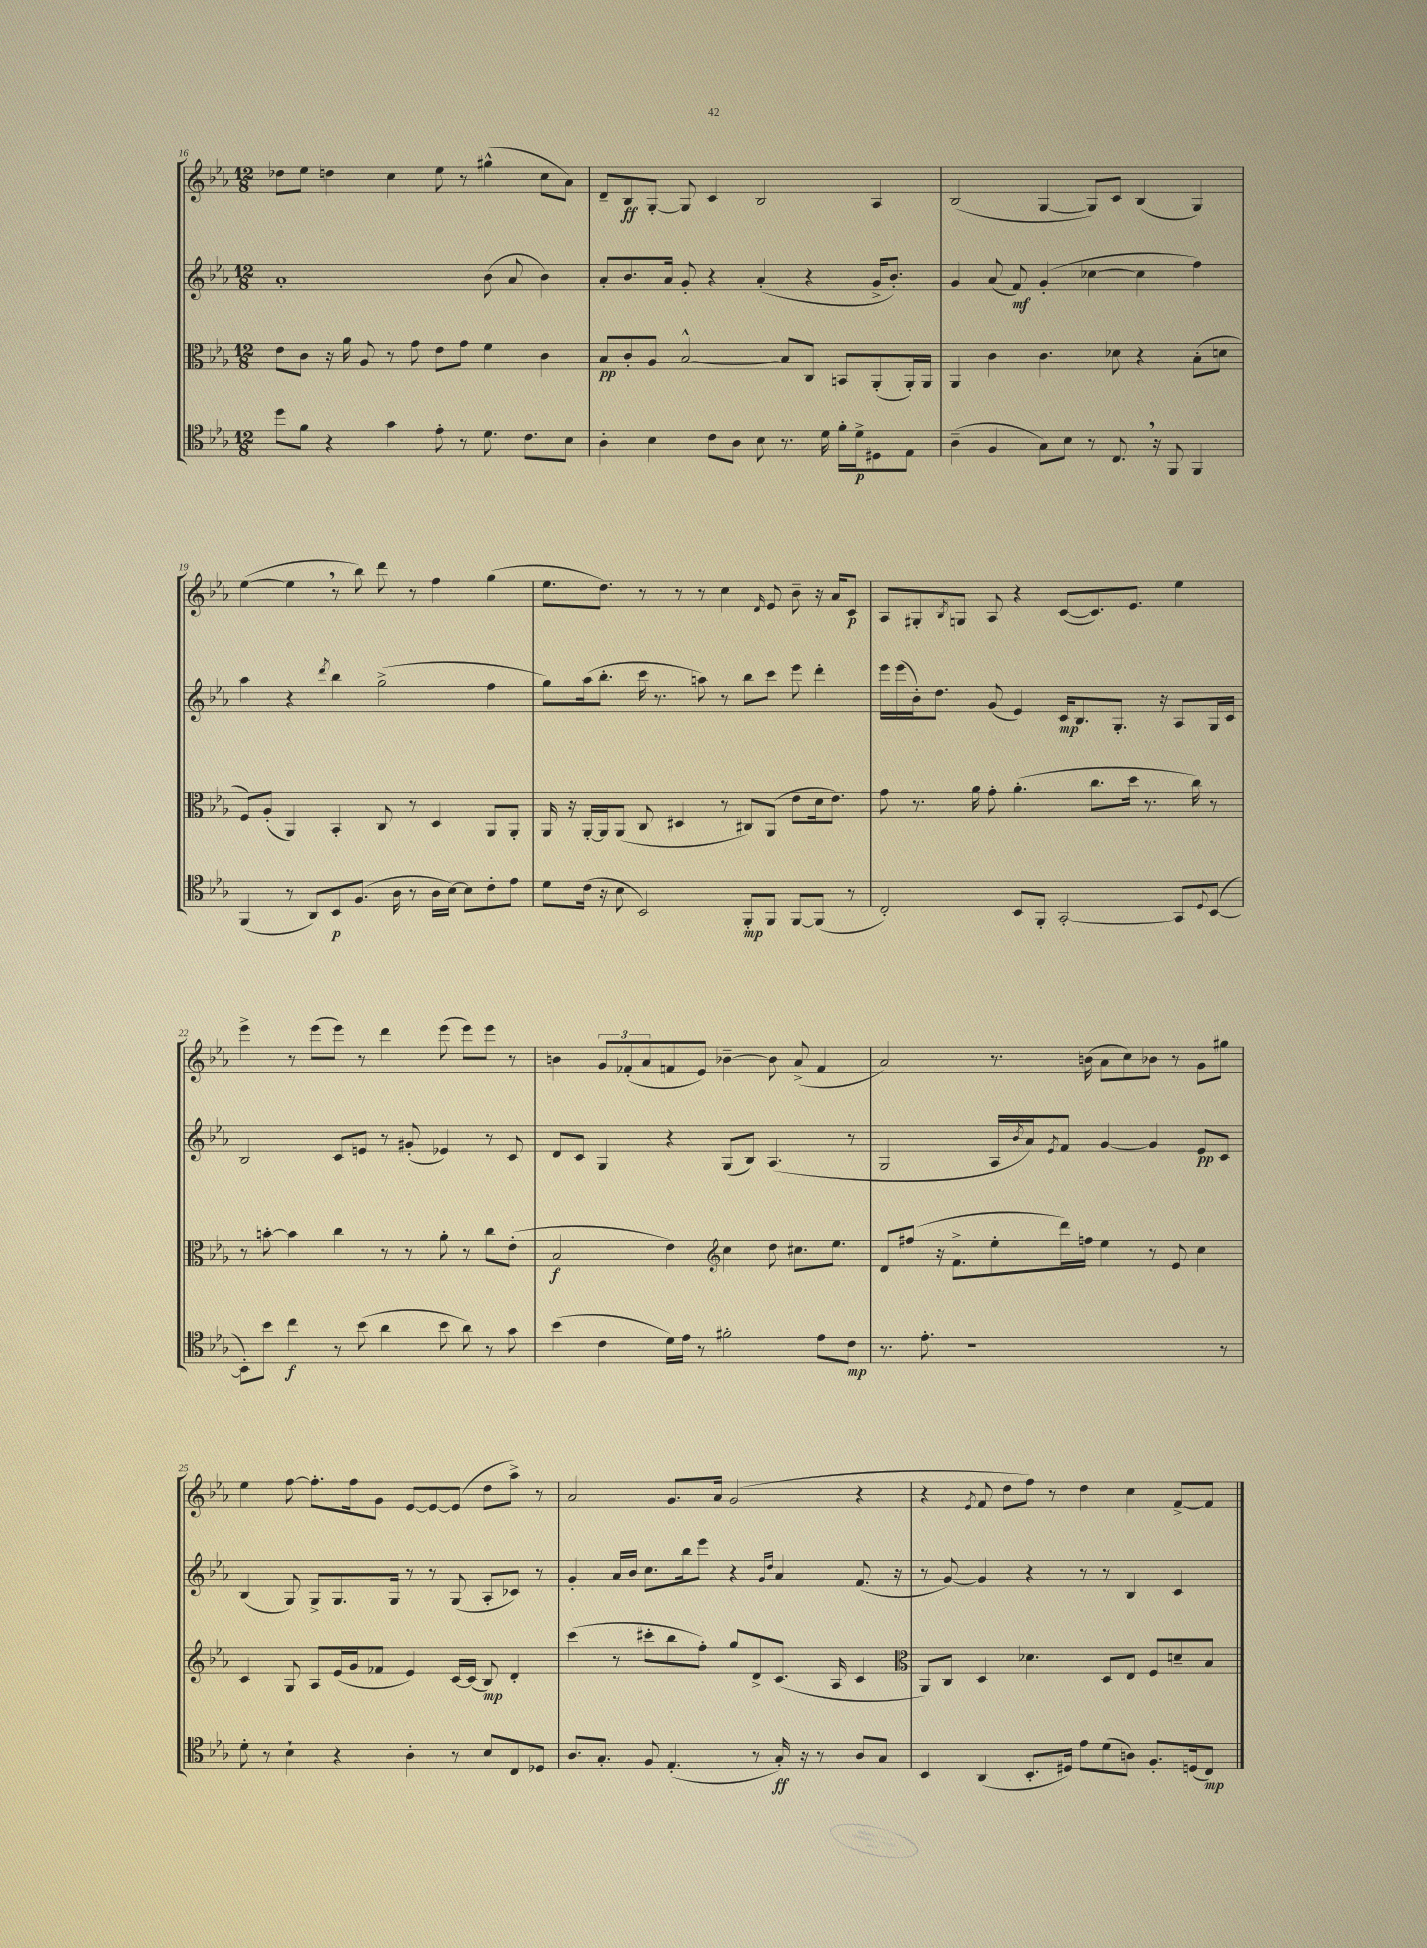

**kern	**kern	**kern	**kern
*staff4	*staff3	*staff2	*staff1
*clefC4	*clefC3	*clefG2	*clefG2
*k[b-e-a-]	*k[b-e-a-]	*k[b-e-a-]	*k[b-e-a-]
*M12/8	*M12/8	*M12/8	*M12/8
8dd	8e-	1a-'	8dd-
8f	8c	.	8ee-
4r	16r	.	4dd
.	16a-	.	.
.	8A-	.	.
4g	8r	.	4cc
.	8g	.	.
8e-'	8e-	.	8ee-
8r	8g	.	8r
8.d	4f	(8b-	(4gg#^^
.	.	8a-	.
8.c	.	.	.
.	4c	4b-)	8cc
8B-	.	.	8a-)
=	=	=	=
4A-'	8B-	8a-'	8d~
.	8c'	8.b-	8B-
4B-	8A-	.	[8G'
.	.	16a-	.
.	[2B-^^	8g'	8G]
8c	.	4r	4c
8A-	.	.	.
8B-	.	(4a-'	2B-
8.r	8B-]	.	.
.	8C	4r	.
16d	.	.	.
16f'	8BB	.	.
16d^	.	.	.
8D#	(8AA-'	16g^	4A-
.	.	8.b-')	.
8E-	16AA-')	.	.
.	16AA-	.	.
=	=	=	=
(4A-~	4AA-	4g	(2B-
4F	4c	(8a-	.
.	.	8f)	.
8G)	4.c	(4g'	[4G
8B-	.	.	.
8r	.	[4cc-	8G])
8.C	8d-	.	8c
.	4r	4cc-]	(4B-
16r	.	.	.
8FF	.	.	.
4FF	(8B-'	4ff)	4G)
.	8d	.	.
=	=	=	=
(4FF	8F)	4aa-	([4ee-
.	(8A-'	.	.
8r	4AA-)	4r	4ee-]
8AA-)	.	.	.
.	.	8qddd	.
8BB-	4BB-'	4bb-	8r
(8.F	.	.	8bb-)
.	8C	(2gg^	8ddd
16A-	.	.	.
8r	8r	.	8r
16A-	4D	.	4ff
[16B-)	.	.	.
8B-]	.	.	.
8c'	8AA-	4ff	(4gg
8e-	8AA-'	.	.
=	=	=	=
8d	16AA-	8gg)	8.ee-
.	16r	.	.
(16c	[16AA-'	(16aa-	.
16r	16AA-]	8.bb-'	8.dd)
8B-	(8AA-	.	.
2BB-)	8C	16ccc	8r
.	.	8.r	.
.	4D#	.	8r
.	.	8aa)	8r
.	8r	8r	4cc
8FF'	8C#)	8bb-	.
.	.	.	16qqd
8FF	(8AA-	8ccc	8e-
[8FF	8e-	8eee-	8b-~
(8FF]	16d	4ddd'	16r
.	8.e-)	.	16a-
8r	.	.	8c
=	=	=	=
2C')	8g	16eee-	8A-
.	.	(16eee-	.
.	8.r	16b-')	8G#'
.	.	8.dd	.
.	.	.	8qB-
.	.	.	8G
.	16a-	.	.
.	8g'	(8g	8A-
8BB-	(4.a-'	4e-)	4r
8FF'	.	.	.
[2GG'	.	16c	([8c
.	.	8.B-	.
.	8.cc	.	8.c])
.	.	8.G'	.
.	16dd	.	8.e-
.	8.r	.	.
.	.	16r	.
8GG]	.	8A-	4ee-
.	16cc)	.	.
8qqD	.	.	.
([8BB-	8r	16G	.
.	.	16c	.
=	=	=	=
8BB-'])	8r	2B-	4eee-^
8b-	[8b'	.	.
4cc	4b]	.	8r
.	.	.	(8eee-
8r	4cc	8c	8eee-)
(8b-	.	8e	8r
4a-	8r	8r	4ddd
.	8r	(8g#'	.
8b-	8a-'	4e-)	(8eee-
8a-)	8r	.	8eee-)
8r	8cc	8r	8eee-
8g	(8e-'	8c	8r
=	=	=	=
(4b-	2B-	8d	4b
.	.	8c	.
4c	.	4G	12g
.	.	.	(12f-'
.	.	.	12a-
16d)	4e-)	4r	8f
16e-	.	.	.
8r	.	.	8e-)
*	*clefG2	*	*
2f#'	4cc	(8G	[4b-~
.	.	8B-)	.
.	8dd	(4.A-	8b-]
.	8.cc#	.	(8a-^
8e-	.	.	4f
.	8.ee-	.	.
8c	.	8r	.
=	=	=	=
8.r	8d	2G	2a-)
.	(8ff#	.	.
8.e-'	.	.	.
.	16r	.	.
.	8.f^	.	.
1r	.	.	.
.	8ee-'	16A-	8.r
.	.	8qb-	.
.	.	16a-)	.
.	.	8qe-	.
.	16ddd)	8f	.
.	16ff	.	(16b
.	4ee-	[4g	8a-
.	.	.	8cc)
.	8r	4g]	8b-
.	8e-	.	8r
.	4cc	8e-	8g
8r	.	8c	8gg#
=	=	=	=
8d'	4c	(4B-	4ee-
8r	.	.	.
4B-`	8G	8G)	[8ff
.	8A-	8G^	8.ff']
4r	(16e-	8.G	.
.	16g	.	16ff
.	8f-	.	8g
.	.	16G	.
4A-'	4e-)	8r	[8e-
.	.	8r	8e-_
8r	[16c	(8G	(8e-]
.	(16c]	.	.
8B-	8B-)	8A-'	8dd
8C	4d'	8c-)	8aa-^)
8D-	.	8r	8r
=	=	=	=
8.A-	(4ccc	4g'	2a-
8.G'	.	.	.
.	8r	16a-	.
.	.	16b-	.
8F	8ccc#'	8.cc	.
(4.E-'	8bb-	.	8.g
.	.	16bb-	.
.	8ff')	8eee-	.
.	.	.	16a-
.	8gg	4r	(2g
8r	8d^	.	.
.	.	16qqg	.
.	.	16qqdd	.
16G')	(8.c	4a-	.
16r	.	.	.
8r	.	.	.
.	16A-	.	.
8A-	4c	(8.f	4r
8G	.	.	.
.	.	16r	.
=	=	=	=
*	*clefC3	*	*
4BB-	8AA-)	8r	4r
.	8C	[8g)	.
.	.	.	8qe-
(4AA-	4D	4g]	8f
.	.	.	8dd
8.BB-'	4.d-	4r	8ff)
.	.	.	8r
16D#)	.	.	.
8e-	.	8r	4dd
(8d	8D	8r	.
8A)	8E-	4B-	4cc
8.F'	8F	.	.
.	8d~	4c	[8f^
(16D	.	.	.
8C)	8B-	.	8f]
==	==	==	==
*-	*-	*-	*-
